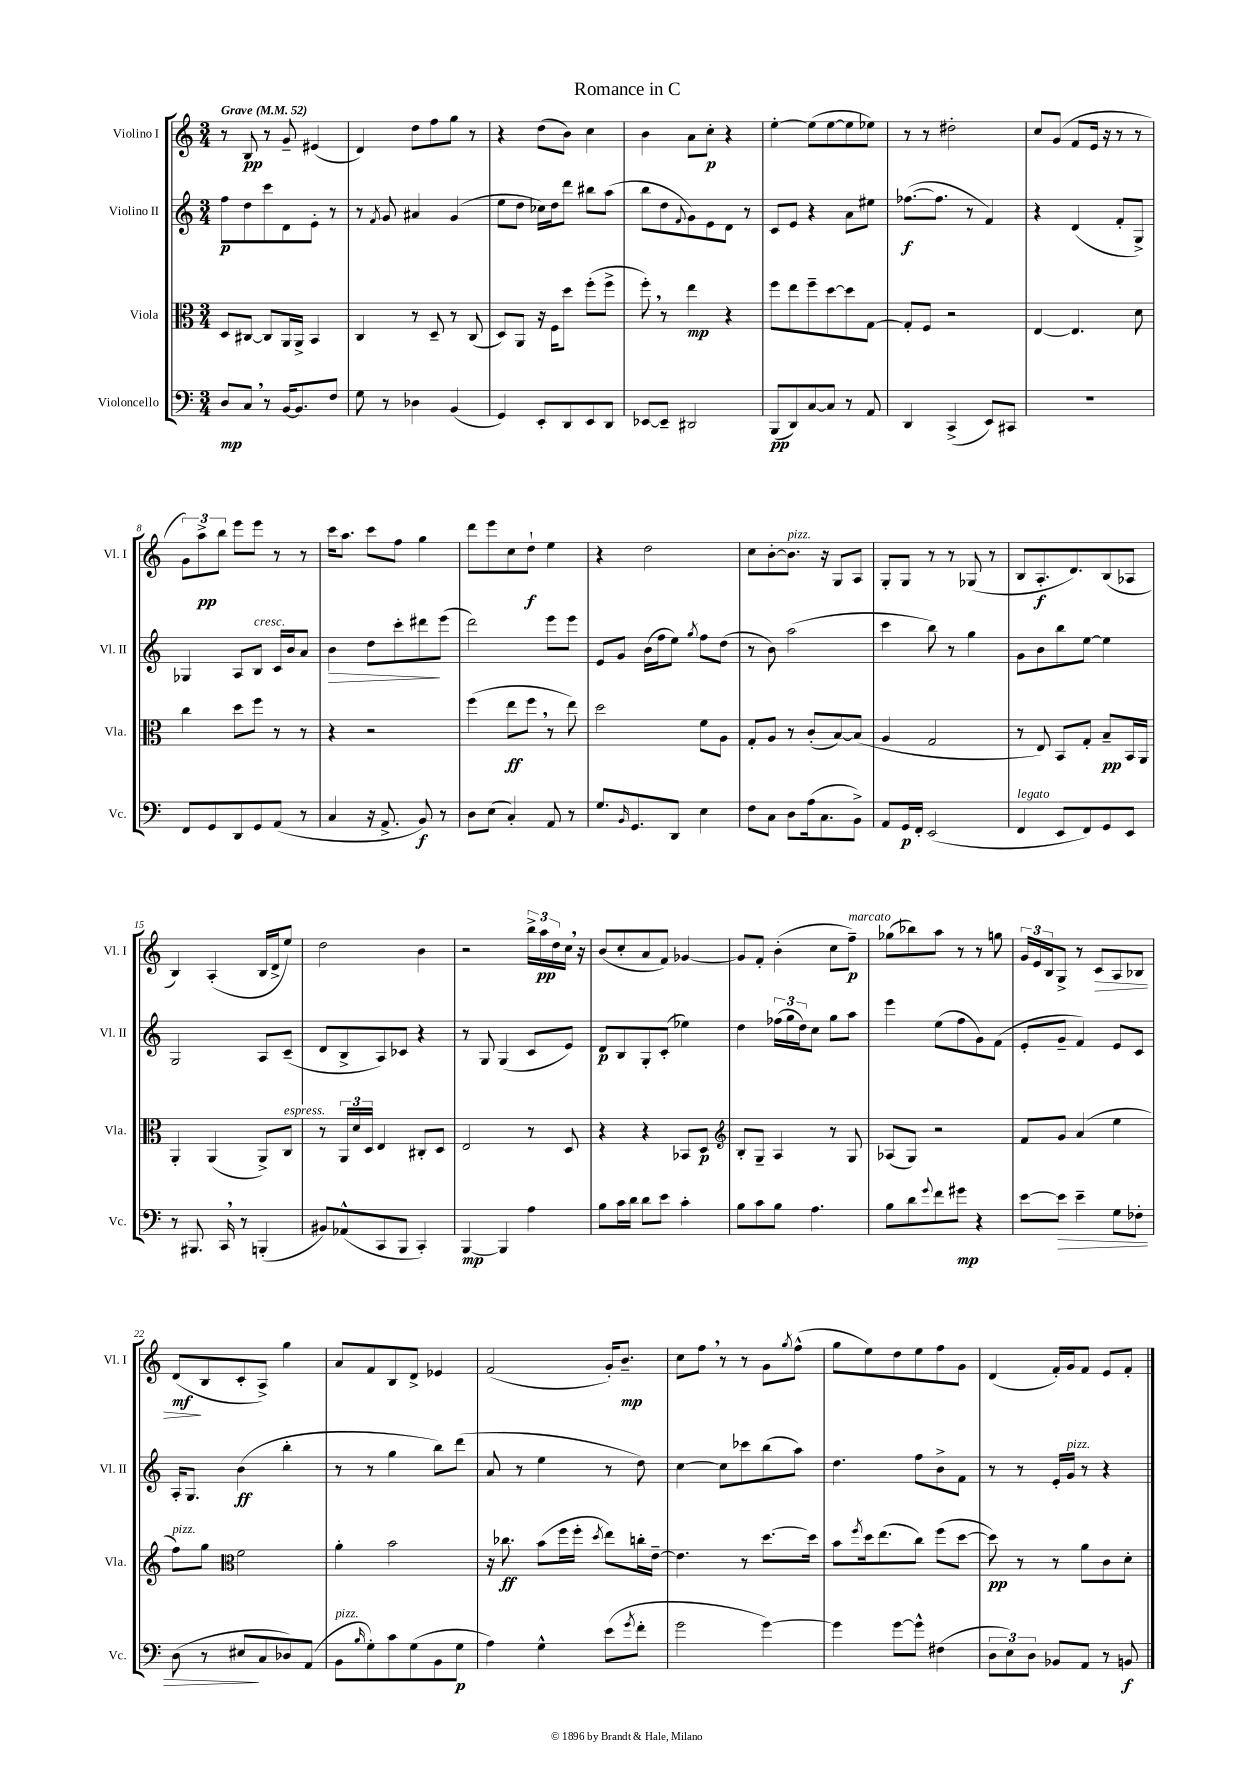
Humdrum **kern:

**kern	**kern	**kern	**kern
*staff4	*staff3	*staff2	*staff1
*clefF4	*clefC3	*clefG2	*clefG2
*k[]	*k[]	*k[]	*k[]
*M3/4	*M3/4	*M3/4	*M3/4
*MM52	*MM52	*MM52	*MM52
8D	8D	8ff	8r
8C	[8C#	8dd	8B
8r	8C#]	8ccc	8r
[16BB	16AA	8d	8g~
8.BB]	16AA^	.	.
.	4BB	8e'	(4e#
8F	.	8r	.
=	=	=	=
8G	4C	8r	4d)
.	.	8qf	.
8r	.	8g	.
4D-	8r	4a#	8dd
.	8D~	.	8ff
(4BB	8r	(4g	8gg
.	(8C	.	8r
=	=	=	=
4GG)	8D)	8ee	4r
.	8AA	8dd	.
8EE'	16r	16cc-)	(8dd
.	16F	16dd	.
8DD	8dd	8ddd	8b)
8EE	(8ff'	8bb#	4cc
8DD	8ff^	(8aa	.
=	=	=	=
[8EE-	8ff')	8bb	4b
8EE-~]	8r	8dd	.
.	.	8qqf	.
2DD#	4ee	8g)	8a
.	.	8e	8cc'
.	4r	8d	4r
.	.	8r	.
=	=	=	=
(8BBB	8ff	8c	[4ee'
8DD)	8ee	8e	.
[8C	8ff~	4r	(8ee]
8C]	[8dd	.	[8ee
8r	8dd]	8a	8ee]
8AA	[8G	8ee#	8ee-)
=	=	=	=
4DD	8G']	([8.ff-	8r
.	8F	.	8r
.	.	8.ff-]	.
(4CC^	2r	.	2dd#'
.	.	8r	.
8EE)	.	4f)	.
8CC#	.	.	.
=	=	=	=
2.r	[4E	4r	8cc
.	.	.	(8g
.	4.E]	(4d	8f
.	.	.	16e
.	.	.	16r
.	.	8f'	8r
.	8d	8G^)	8r
=	=	=	=
8FF	4cc	4G-	12g)
.	.	.	12aa^
8GG	.	.	.
.	.	.	12bb
8DD	8dd	8A	8eee
8GG	8ff	8B	8eee
(8AA	8r	16c	8r
.	.	16b	.
8r	8r	8a	8r
=	=	=	=
4C	4r	4b	16ccc
.	.	.	8.aa
16r	2r	8dd	8ccc
8.AA^	.	.	.
.	.	8ccc'	8ff
8BB)	.	8ddd#	4gg
8r	.	(8eee	.
=	=	=	=
8D	(4ff	2ddd)	8ddd
(8E	.	.	8eee
4C')	8ee	.	8cc
.	8ff	.	8dd`
8AA	8r	8eee	4ee
8r	8ee)	8eee	.
=	=	=	=
8.G	2dd	8e	4r
.	.	8g	.
16qqBB	.	.	.
8.GG	.	.	.
.	.	(16b	2dd
.	.	16ff	.
8DD	.	8ee)	.
.	.	8qgg	.
4E	8f	8ff	.
.	8A	(8dd	.
=	=	=	=
8F	8G'	8r	8cc
8C	8A	8b)	[8b'
8D	8r	(2aa	8.b]
(16A	(8c'	.	.
8.C	.	.	16r
.	[8B)	.	8G
8BB^)	(8B]	.	8A
=	=	=	=
8AA	4A	4ccc	8G'
16GG	.	.	8G
16FF'	.	.	.
(2EE	2G	8bb)	8r
.	.	8r	8r
.	.	4gg	(8G-
.	.	.	8r
=	=	=	=
4FF	8r	8g	8B
.	8E)	8b	8.A'
8EE	8BB	8bb	.
.	.	.	8.d)
8FF)	8G'	[8ee	.
8GG	8B~	4ee]	(8B
8EE	16BB	.	8A-
.	16AA	.	.
=	=	=	=
8r	4AA'	2G	4B)
8.BBB#	.	.	.
.	(4AA	.	(4A'
16CC	.	.	.
8r	.	.	.
(4BBB'	8AA^)	8A	16B
.	.	.	16d^
.	8C	(8c~	8ee)
=	=	=	=
8BB#)	8r	8d	2dd
(8AA-^^	24AA	8B^	.
.	24d	.	.
.	24D	.	.
8CC	4E	8A)	.
8BBB	.	8c-	.
4CC')	8C#'	4r	4b
.	8D	.	.
=	=	=	=
[4BBB	2E	8r	2r
.	.	8G	.
4BBB]	.	(4G	.
4A	8r	8c	24bb^
.	.	.	24aa
.	.	.	24dd
.	8D	8e)	16cc
.	.	.	16r
=	=	=	=
8B	4r	8d	(8b
16c	.	8B	8cc'
16d	.	.	.
8d	4r	8G'	8a
8e	.	(8c'	8f)
4c'	8BB-	4ee-)	[4g-
.	8D	.	.
=	=	=	=
*	*clefG2	*	*
8B	8B'	4dd	8g-]
8c	8G~	.	8f'
8B	4A	(24ff-	(4b'
.	.	24gg	.
.	.	24dd)	.
4.A	.	8cc	.
.	8r	8gg	8cc
.	8G	8aa	8ff~)
=	=	=	=
8B	(8A-	4eee	(8gg-
8d	8G)	.	8bb-)
8qqg	.	.	.
8f	2r	(8ee	8aa
8g#	.	8ff	8r
4r	.	8g)	8r
.	.	(8f	8gg
=	=	=	=
[8e	8f	8e'	24g
.	.	.	24e
.	.	.	24B
8e]	8g	8g~	8G^
4e~	(4a	4f)	8r
.	.	.	8c
8G	4ee	8e	8A
8F-'	.	8c	8B-
=	=	=	=
(8D	8ff)	16A'	(8d
.	.	8.G	.
8r	8gg	.	8B
*	*clefC3	*	*
8E#	2f	(4b	8c'
8C	.	.	8A^)
8D-)	.	4bb'	4gg
(8AA	.	.	.
=	=	=	=
8BB	4a'	8r	8a
16qqB	.	.	.
8G')	.	8r	8f
8c	2b	4gg	8B
(8G	.	.	8d^
8BB	.	8bb)	4e-
8G	.	(8ddd	.
=	=	=	=
4A)	16r	8a	(2f
.	8.cc-	.	.
.	.	8r	.
4G^^	(8b	4ee	.
.	16ff	.	.
.	16ff'	.	.
.	8qdd	.	.
(8e	8ee)	8r	16g')
.	.	.	8.b~
8qg	.	.	.
8f'	16cc'	8dd)	.
.	[16e~	.	.
=	=	=	=
2g	4.e]	[4cc	8cc
.	.	.	8ff
.	.	8cc]	8r
.	8r	8ccc-	8r
[4g)	[8.dd	(8bb	8g
.	.	.	8qgg
.	.	8aa)	(8ff^^
.	16dd]	.	.
=	=	=	=
4g]	8b	4.dd	8gg
.	8qff	.	.
.	16dd	.	8ee)
.	(8.ee	.	.
[8g	.	.	8dd
8g^^]	8cc)	8ff	8ee
(4F#	(8ff	8b^	8ff
.	[8dd	8f	8g
=	=	=	=
12D	8dd])	8r	(4d
12E)	.	.	.
.	8r	8r	.
12D	.	.	.
8BB-	8r	16e'	16f')
.	.	16g	16g
8AA	8a	8r	8f
8r	8c	4r	8e
8BB	8d'	.	8f'
==	==	==	==
*-	*-	*-	*-
